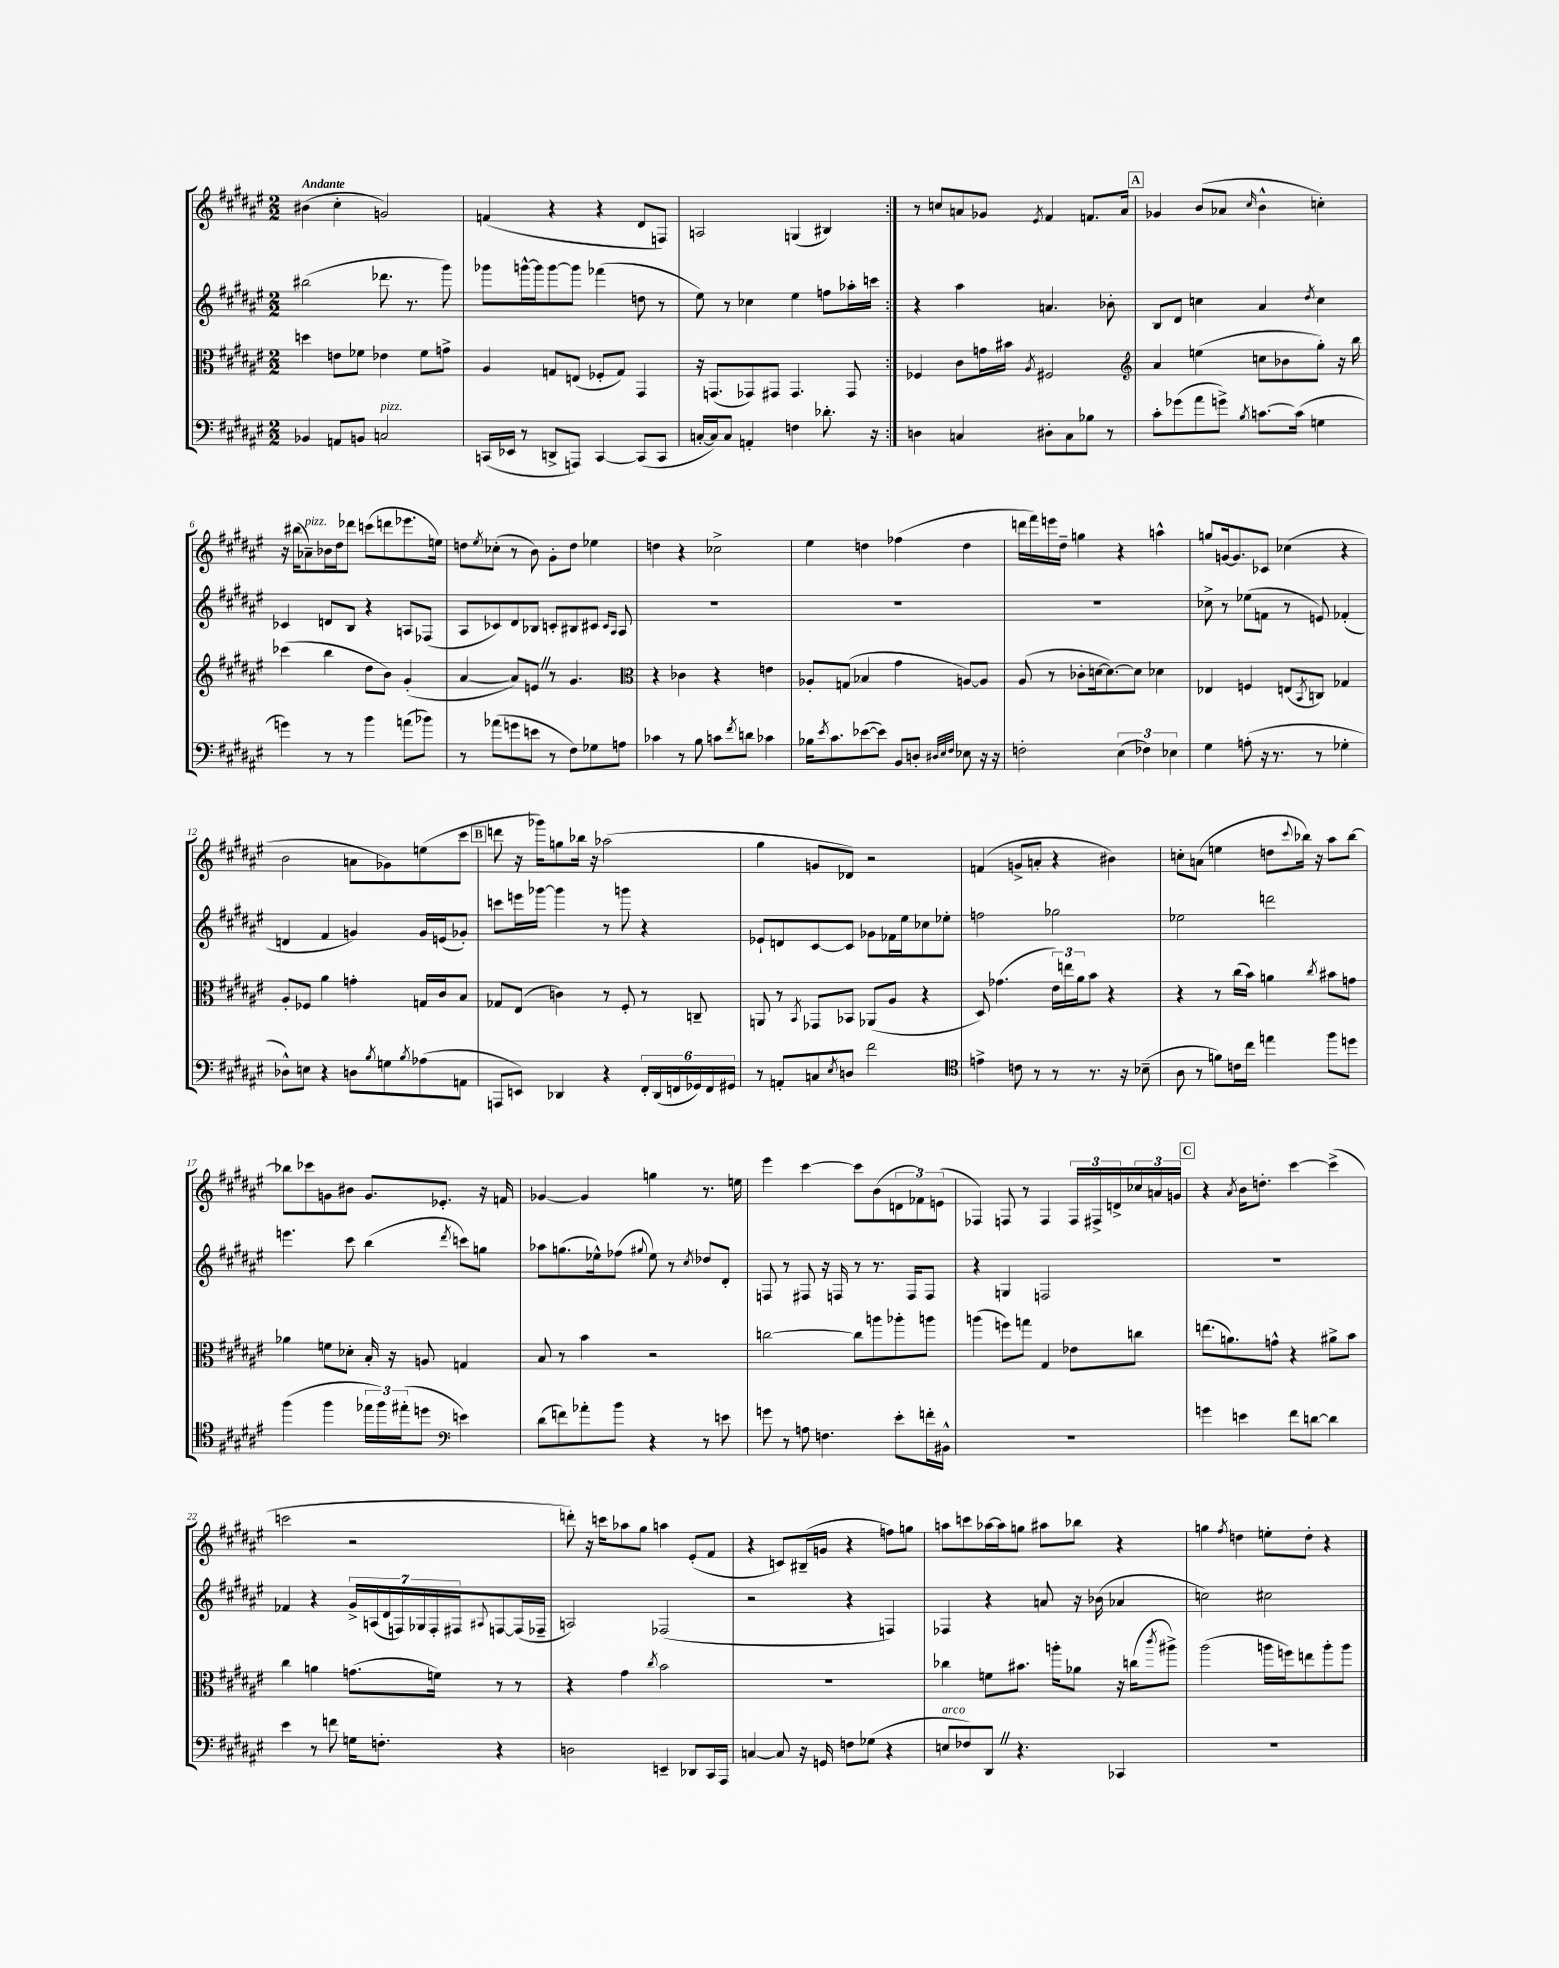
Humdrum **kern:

**kern	**kern	**kern	**kern
*staff4	*staff3	*staff2	*staff1
*clefF4	*clefC3	*clefG2	*clefG2
*k[f#c#g#d#a#e#]	*k[f#c#g#d#a#e#]	*k[f#c#g#d#a#e#]	*k[f#c#g#d#a#e#]
*M2/2	*M2/2	*M2/2	*M2/2
4BB-	4dd	(2bb#	(4b#
8AA	8e	.	4cc#'
8BB	8f-	.	.
2C	4e-	8.ddd-	2g)
.	.	8.r	.
.	8f-	.	.
.	8g^	8ggg#)	.
=	=	=	=
(16CC	4A#	8ggg-	(4f
16EE-	.	.	.
8r	.	[16ggg^^	.
.	.	16ggg]	.
8DD^	8G	[8ggg	4r
8AAA)	(8E	8ggg]	.
[4CC	8F-'	(4fff-	4r
.	8G)	.	.
(8CC]	4GG#	8dd	8d#
8CC	.	8r	8F)
=	=	=	=
[16C'	16r	8ee#)	2A
16C])	(8.GG	.	.
8C	.	8r	.
4AA'	8GG-)	4cc-	.
.	8GG#	.	.
4F	4.GG#	4ee#	(4G
8.d-'	.	8ff	4B#)
.	8GG#	16aa-'	.
16r	.	16ccc	.
=:|!	=:|!	=:|!	=:|!
4D	4F-	4r	8r
.	.	.	8cc
4C	8c#	4aa#	8a
.	16g	.	8g-
.	16b#	.	.
.	8qA#	.	8qe#
8D#'	2F#	4.a	4f#
8C	.	.	.
8B-	.	.	8.f
8r	.	8b-'	.
.	.	.	16a
=	=	=	=
*	*clefG2	*	*
8c#'	4a#	8B	4g-
(8g-	.	8d#	.
8a#	(4ee	4cc	(8b
8g^)	.	.	8a-
8qB	.	.	16qqcc#
[8.c	8cc	4a#	4b^^
.	8b-	.	.
(16c]	.	.	.
.	.	8qdd#	.
4G	8gg#')	4cc	4cc')
.	16r	.	.
.	16bb	.	.
=	=	=	=
4g)	(4ccc-	4c-	16r
.	.	.	(16bb#
.	.	.	8a-~)
8r	4bb	8d	16b-
.	.	.	16dd#
8r	.	8B	8ddd-
4b	8dd#	4r	(8ccc
.	8b)	.	8ddd
(8a	(4g#'	8A	8.eee-
8b-)	.	(8F-	.
.	.	.	16ee)
=	=	=	=
8r	[4a#	8A#	8dd
.	.	.	8qee#
(8a-	.	8c-)	(8cc-'
8g	8a#])	8d#	8r
8e	8e	8B-	8b)
8r	8r	8c'	8g#'
8F#)	4.g#	8B#	8dd
8G-	.	8c#	4ee-
.	.	16qqc#	.
.	.	16qqA#	.
8A	.	8A#	.
=	=	=	=
*	*clefC3	*	*
4c-	4r	1r	4dd
8r	4c-	.	4r
8B	.	.	.
8c	4r	.	2cc-^
8qf#	.	.	.
8d	.	.	.
4c-	4e	.	.
=	=	=	=
16B-	8A-'	1r	4ee#
8qe#	.	.	.
8.c#	.	.	.
.	(8G	.	.
([8e-	4B-	.	4dd
8e-])	.	.	.
8BB	4g#	.	(4ff-
8D'	.	.	.
32qqD#	.	.	.
32qqE#	.	.	.
32qqF#	.	.	.
8E-	[8A)	.	4dd
16r	8A]	.	.
16r	.	.	.
=	=	=	=
2F'	(8A#	1r	16ddd
.	.	.	16fff#)
.	8r	.	16eee
.	.	.	16dd#~
.	8c-'	.	4gg
.	[16d	.	.
.	8.d_)	.	.
(6E#	.	.	4r
.	8d]	.	.
6F-)	.	.	.
.	4d-	.	4aa^^
6E-	.	.	.
=	=	=	=
4G#	4E-	8cc-^	8gg
.	.	8r	[16g
.	.	.	8.g]
(8A'	4F	(8ee-	.
16r	.	8f	8c-
8.r	.	.	.
.	(8E	8r	(4cc-
.	8qBB	.	.
8r	8C)	8e)	.
4G-'	4G-	(4f-'	4r
=	=	=	=
8D-^^)	8A#'	4d	2b
8E	8F-	.	.
4r	4a#	4f#	.
8D	4g'	4g)	8a
8qB	.	.	.
8G	.	.	8g-)
8qB	.	.	.
(8A-	16G	16g	(8ee
.	16c#	(16e	.
8AA	8B	8g-')	8ccc#
=	=	=	=
8AAA	8G-	8ccc	8ddd
8EE)	(8E#	16eee	16r
.	.	[16ggg-	16ggg-)
4DD-	4c)	4ggg-]	8gg
.	.	.	16bb-
.	.	.	16r
4r	8r	8r	(2aa-
.	8F#'	8ggg	.
24FF#'	8r	4r	.
(24DD-	.	.	.
24FF	.	.	.
24GG-)	8C~	.	.
24FF	.	.	.
24GG#	.	.	.
=	=	=	=
8r	8AA	8e-`	4gg#
8AA'	8r	8d	.
.	8qBB	.	.
8C	8GG-	[8c#	8g
8qE#	.	.	.
8D	8BB-	8c#]	8d-)
2f#	(8AA-	8g-	2r
.	8A#	16f-	.
.	.	16ee#	.
.	4r	8cc-	.
.	.	8ee-'	.
=	=	=	=
*clefC4	*	*	*
4e^	8D#)	2ff	(4f
.	(4.g-	.	.
8c	.	.	8g^
8r	.	.	8a'
8r	24e#)	2gg-	4r
.	24ee	.	.
.	24a#	.	.
8.r	8b	.	.
.	4r	.	4b#)
16r	.	.	.
(8B-~	.	.	.
=	=	=	=
8A#	4r	2ee-	8cc'
8r	.	.	(8a
8f)	8r	.	4ee
16c	(16cc#	.	.
16cc#	16b)	.	.
4ee	4a	2ddd	8dd
.	.	.	8qqccc#
.	.	.	16bb-)
.	.	.	16r
.	8qcc#	.	.
8ff#	8b#	.	8aa#
8dd	8g	.	[8bb-
=	=	=	=
(4ff#	4a-	4.eee	8bb-]
.	.	.	8ccc-
4ff#	8f	.	8g
.	8d-'	8ccc#	8b#
24ee-	16B'	(4bb	8.g
24ff#)	.	.	.
.	16r	.	.
(24ee#'	.	.	.
8dd	8A	.	.
.	.	.	8.e-'
*clefF4	*	*	*
.	.	8qddd#	.
4e)	4G	8ccc)	.
.	.	8gg	16r
.	.	.	16f
=	=	=	=
(8d#	8B	8aa-	[4g-
8f)	8r	(8.gg	.
8a-'	4b	.	4g-]
.	.	16ee-^^)	.
8b	.	(8ff-	.
.	.	8qqgg#	.
4r	2r	8ee-)	4gg
.	.	8r	.
.	.	8qcc#	.
8r	.	8dd-	8.r
8e	.	8d#'	.
.	.	.	16ee
=	=	=	=
8g	[2cc	8F	4eee#
8r	.	8r	.
8A	.	8F#	[4ccc#
4.F	.	16r	.
.	.	16F	.
.	8cc]	8r	8ccc#]
.	8aa	8.r	(8b
8e#'	8aa-'	.	12d
.	.	16F	.
.	.	.	12f-)
16f'	8aa	8F	.
.	.	.	(12e
16BB#^^	.	.	.
=	=	=	=
1r	(4aa	4r	4F-)
.	8ff)	4G	8F
.	8gg	.	8r
.	4G#	2F	4F
.	8e-	.	24F
.	.	.	24F#^
.	.	.	24d^
.	8cc	.	24cc-
.	.	.	24a
.	.	.	24g
=	=	=	=
4g	(8.ee	1r	4r
.	8.a)	.	.
.	.	.	8qa#
4e	.	.	16b
.	.	.	8.dd'
.	8g^^	.	.
8f#	4r	.	[4ccc#
[8d	.	.	.
4d]	8a#^	.	(4ccc#^]
.	8b	.	.
=	=	=	=
4e#	4cc#	4f-	2ccc
8r	4a	4r	.
8f	.	.	.
16G	(8.g	28g#^	2r
.	.	(28A	.
8.F'	.	.	.
.	.	28d#	.
.	.	28F)	.
.	.	28G-	.
.	.	28F'	.
.	16f)	.	.
.	.	28F#	.
.	.	8qqA#	.
4r	8r	[8F	.
.	8r	(16F]	.
.	.	16F-~	.
=	=	=	=
2D	4r	2A)	8ddd')
.	.	.	16r
.	.	.	16ccc
.	4g#	.	8aa-
.	.	.	8gg#
.	8qcc#	.	.
4EE~	2b	(2F-	4aa
8DD-	.	.	(8e#'
16CC#	.	.	8f#
16AAA#	.	.	.
=	=	=	=
[4C	1r	2r	4r
8C]	.	.	8c)
16r	.	.	(16B#~
16GG	.	.	16g
8F	.	4r	4r
(8G-	.	.	.
4r	.	4F)	8ff)
.	.	.	8gg
=	=	=	=
8E	4cc-	4F-	8aa
8F-)	.	.	8ccc
8DD#	8f	4r	[16aa-
.	.	.	16aa-]
4.r	8.b#	.	8gg
.	.	8a	8aa#
.	16aa'	.	.
.	8a-	16r	8bb-
.	.	(16b-	.
4CC-	16r	4a-	4r
.	(16cc	.	.
.	8qccc#	.	.
.	8aa#^)	.	.
=	=	=	=
1r	(2aa#	2cc)	4gg
.	.	.	8qff#
.	.	.	4dd
.	16aa	2cc#	8ee'
.	16ff)	.	.
.	8ee	.	8dd'
.	8aa'	.	4r
.	8aa	.	.
==	==	==	==
*-	*-	*-	*-
